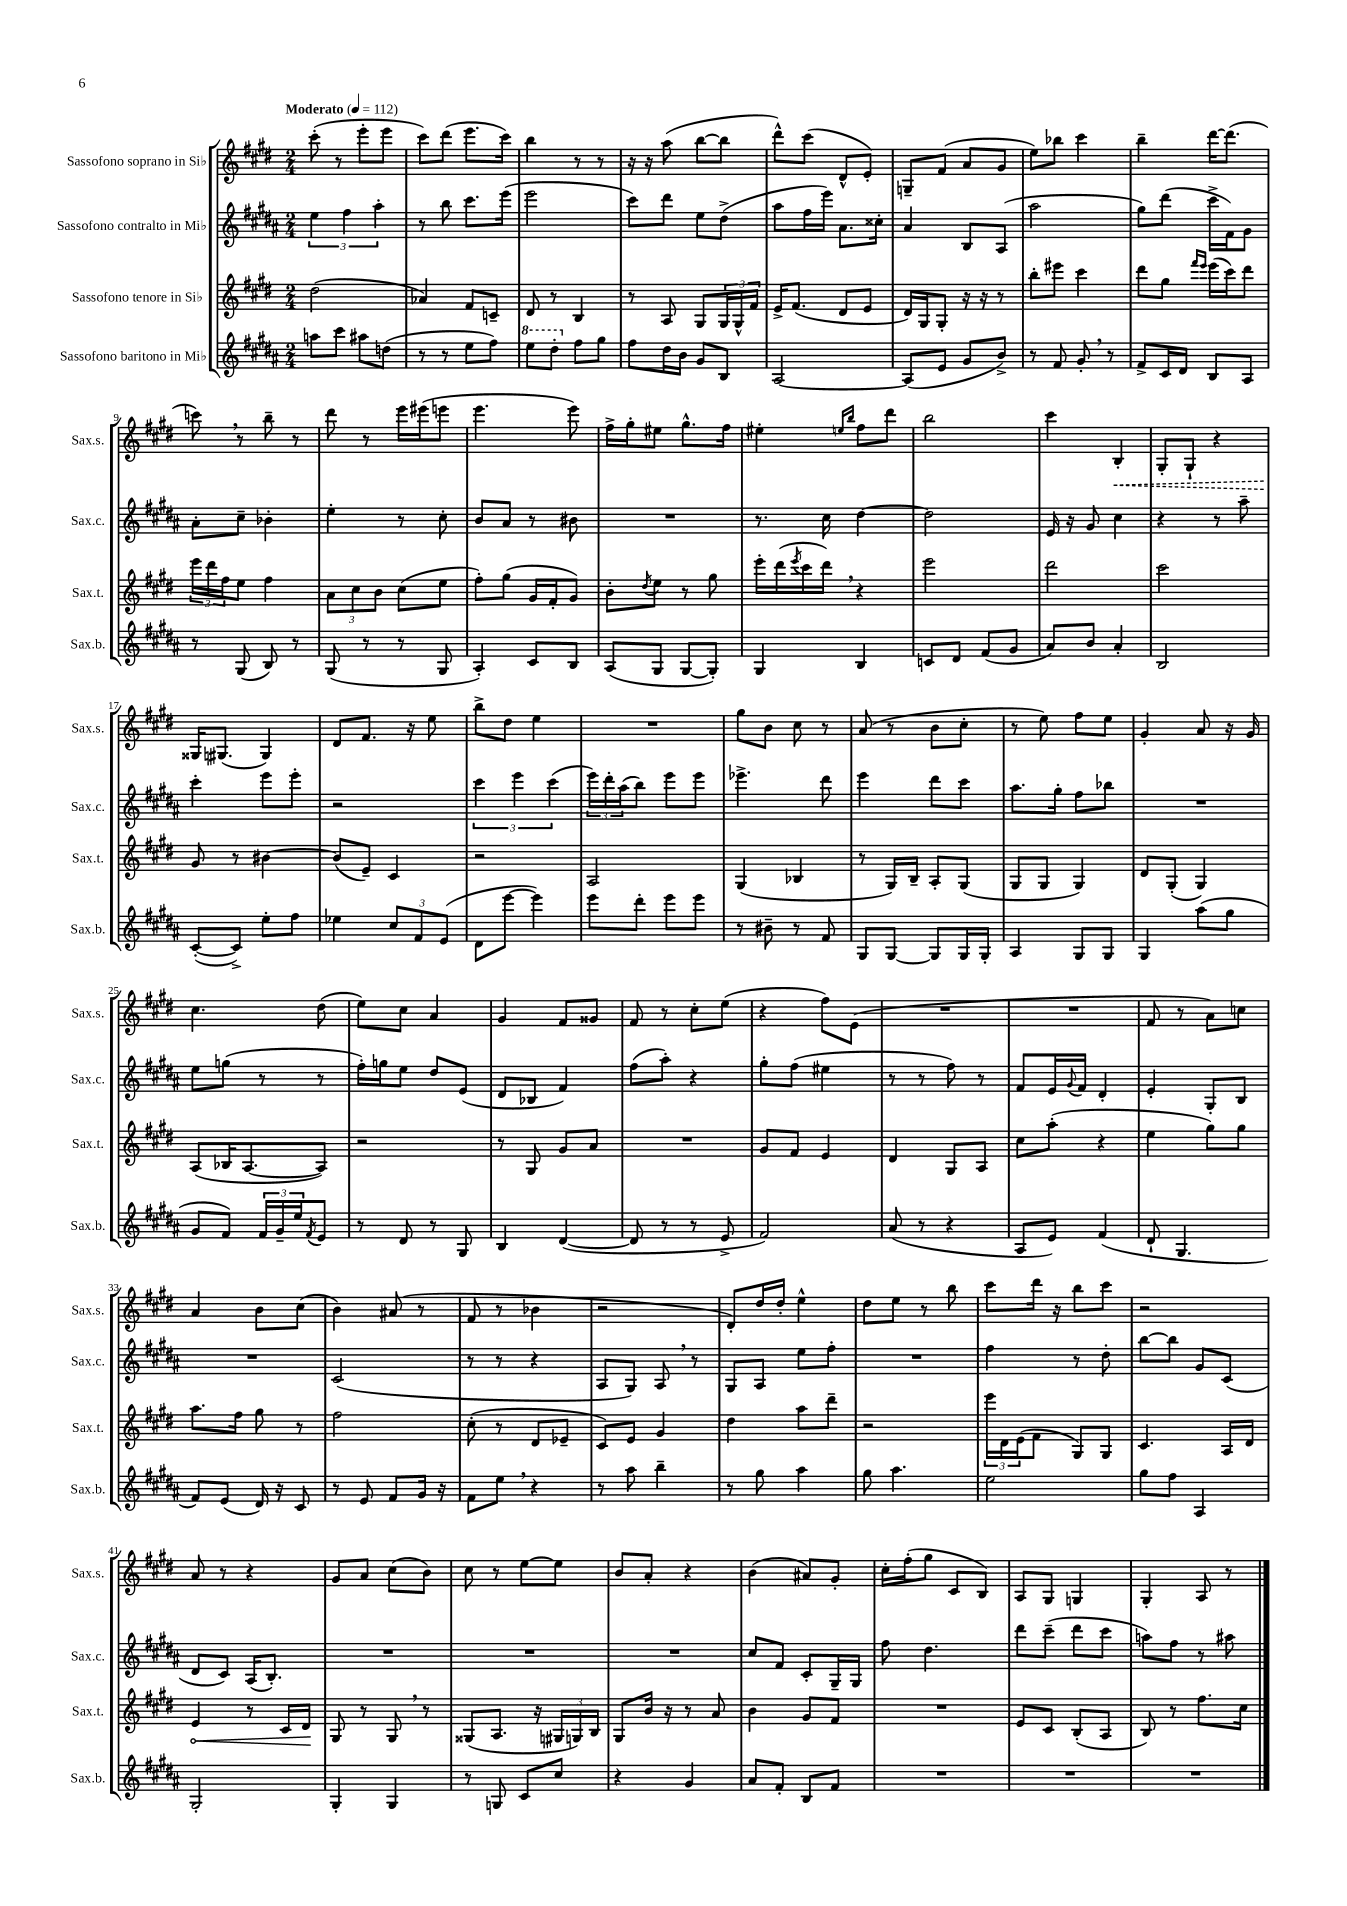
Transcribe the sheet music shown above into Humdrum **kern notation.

**kern	**kern	**dynam	**kern	**kern	**dynam
*part4	*part3	*part3	*part2	*part1	*part1
*staff4	*staff3	*staff3	*staff2	*staff1	*staff1
*I"Sassofono baritono in Mi♭	*I"Sassofono tenore in Si♭	*	*I"Sassofono contralto in Mi♭	*I"Sassofono soprano in Si♭	*
*I'Sax.b.	*I'Sax.t.	*	*I'Sax.c.	*I'Sax.s.	*
*clefG2	*clefG2	*	*clefG2	*clefG2	*
*k[f#c#g#d#a#]	*k[f#c#g#d#]	*	*k[f#c#g#d#a#]	*k[f#c#g#d#]	*
*M2/4	*M2/4	*	*M2/4	*M2/4	*
*MM112	*MM112	*	*MM112	*MM112	*
=1	=1	=1	=1	=1	=1
!	!	!	!	!LO:TX:a:B:t=Moderato	!
8aan\L	(2dd#\	.	6ee\	(8ccc#'\	.
8ccc#\J	.	.	.	8r	.
.	.	.	6ff#\	.	.
8aa#X\L	.	.	.	8eee'\L	.
.	.	.	6aa#'\	.	.
(8ddn\J	.	.	.	8eee\J	.
=2	=2	=2	=2	=2	=2
8r	4a-X/)	.	8r	8ccc#\L)	.
8r	.	.	8bb\	(8ddd#\J	.
8ee\L	8f#/L	.	8.ccc#\L	8.eee\L	.
8ff#\J)	8cn~/J	.	.	.	.
.	.	.	(16eee\Jk	16ccc#\Jk)	.
=3	=3	=3	=3	=3	=3
*8va	*	*	*	*	*
8eee\L	8d#/	.	2eee\	4bb\	.
8ddd#'\J	8r	.	.	.	.
*X8va	*	*	*	*	*
8ff#\L	4B/	.	.	8r	.
8gg#\J	.	.	.	8r	.
=4	=4	=4	=4	=4	=4
8ff#\L	8r	.	8ccc#\L)	16r	.
.	.	.	.	16r	.
16dd#\L	8A/	.	8ddd#\J	(8aa\	.
16b\JJ	.	.	.	.	.
8g#/L	8G#/L	.	8ee\L	[8bb\L	.
8B/J	24G#/L	.	(8dd#^\J	8bb\J]	.
.	24G#^^/	.	.	.	.
.	24f#/JJ	.	.	.	.
=5	=5	=5	=5	=5	=5
[2A#/	16e^/KL	.	8aa#\L	8ddd#^^\L)	.
.	(8.f#/J	.	.	.	.
.	.	.	16ff#\L	(8ccc#\J	.
.	.	.	16eee\JJ)	.	.
.	8d#/L	.	8.a#\L	8d#^^/L	.
.	8e/J	.	.	8e'/J)	.
.	.	.	16cc##X'\Jk	.	.
=6	=6	=6	=6	=6	=6
(8A#/L]	16d#/LL)	.	4a#/	8Gn~/L	.
.	16G#/J	.	.	.	.
8e/J	8G#'/J	.	.	(8f#/J	.
8g#/L	16r	.	8B/L	8a/L	.
.	16r	.	.	.	.
8b^/J)	8r	.	(8A#/J	8g#/J	.
=7	=7	=7	=7	=7	=7
8r	8bb'\L	.	2aa#\	8ee\L)	.
8f#/	8eee#X\J	.	.	8bb-X\J	.
8g#',/	4ccc#\	.	.	4ccc#\	.
8r	.	.	.	.	.
=8	=8	=8	=8	=8	=8
8f#^/L	8ddd#\L	.	8gg#\L)	4bb~\	.
16c#/L	8gg#\J	.	(8ddd#\J	.	.
16d#/JJ	.	.	.	.	.
.	16qqfff#/LL	.	.	.	.
.	16qqeee/JJ	.	.	.	.
8B/L	(16eee\LL	.	16ccc#^\LL	[16ddd#\KL	.
.	16ccc#\J)	.	16f#\J)	(8.ddd#\J]	.
8A#/J	8ddd#\J	.	8g#\J	.	.
!!LO:LB:g=z
=9	=9	=9	=9	=9	=9
8r	24eee\LL	.	8a#'\L	8cccn,\)	.
.	24ddd#\	.	.	.	.
.	24ff#\J	.	.	.	.
(8G#/	8ee\J	.	8cc#~\J	8r	.
8B/)	4ff#\	.	4b-X'\	8bb~\	.
8r	.	.	.	8r	.
=10	=10	=10	=10	=10	=10
(8G#/	12a\L	.	4ee'\	8ddd#\	.
.	12cc#\	.	.	.	.
8r	.	.	.	8r	.
.	12b\J	.	.	.	.
8r	(8cc#\L	.	8r	16eee\LL	.
.	.	.	.	(16eee#X\J	.
8G#/	8ee\J	.	8cc#'\	8eeen\J	.
=11	=11	=11	=11	=11	=11
4A#'/)	8ff#'\L)	.	8b/L	4.eee\	.
.	(8gg#\J	.	8a#/J	.	.
8c#/L	16g#/LL	.	8r	.	.
.	16f#'/J	.	.	.	.
8B/J	8g#/J)	.	8b#X\	8eee\)	.
=12	=12	=12	=12	=12	=12
(8A#/L	8b'\L	.	2r	16ff#^\LL	.
.	.	.	.	16gg#'\J	.
.	8qdd#/	.	.	.	.
8G#/J	8ee\J	.	.	8ee#X\J	.
[8G#/L	8r	.	.	8.gg#^^\L	.
8G#'/J])	8gg#\	.	.	.	.
.	.	.	.	16ff#\Jk	.
=13	=13	=13	=13	=13	=13
4G#/	16eee'\LL	.	8.r	4ee#X'\	.
.	(16ddd#\	.	.	.	.
.	8qeee/	.	.	.	.
.	16ccc#\	.	.	.	.
.	16ddd#,\JJ)	.	16cc#\	.	.
.	.	.	.	16qqeen/LL	.
.	.	.	.	16qqbb/JJ	.
4B/	4r	.	[4dd#\	8ff#\L	.
.	.	.	.	8ddd#\J	.
=14	=14	=14	=14	=14	=14
8cn/L	2eee\	.	2dd#\]	2bb\	.
8d#/J	.	.	.	.	.
(8f#/L	.	.	.	.	.
8g#/J	.	.	.	.	.
=15	=15	=15	=15	=15	=15
8a#/L)	2ddd#\	.	16e/	4ccc#\	.
.	.	.	16r	.	.
8b/J	.	.	8g#/	.	.
!	!	!	!	!	!LO:HP:b
4a#'/	.	.	4cc#\	4B'/	<
=16	=16	=16	=16	=16	=16
2B/	2ccc#\	.	4r	8G#'/L	.
.	.	.	.	8G#`/J	.
.	.	.	8r	4r	.
.	.	.	8aa#~\	.	.
!!LO:LB:g=z
=17	=17	=17	=17	=17	=17
([8c#'/L	8g#/	.	4ccc#'\	16G##X/KL	.
.	.	.	.	(8.G#X/J	[
8c#^/J])	8r	.	.	.	.
8ee'\L	[4b#X\	.	8eee\L	4G#/)	.
8ff#\J	.	.	8eee'\J	.	.
=18	=18	=18	=18	=18	=18
4ee-X\	(8b#/L]	.	2r	8d#/L	.
.	8e~/J)	.	.	8.f#/J	.
12cc#/L	4c#/	.	.	.	.
.	.	.	.	16r	.
12f#/	.	.	.	.	.
.	.	.	.	8ee\	.
(12e/J	.	.	.	.	.
=19	=19	=19	=19	=19	=19
8d#\L	2r	.	6ccc#\	8bb^\L	.
[8eee\J	.	.	.	8dd#\J	.
.	.	.	6eee\	.	.
4eee\])	.	.	.	4ee\	.
.	.	.	(6ccc#\	.	.
=20	=20	=20	=20	=20	=20
8eee\L	2A/	.	24eee\LL)	2r	.
.	.	.	24ddd#'\	.	.
.	.	.	(24aa#\J	.	.
8ddd#'\J	.	.	8bb\J)	.	.
8eee\L	.	.	8eee\L	.	.
8eee\J	.	.	8eee\J	.	.
=21	=21	=21	=21	=21	=21
8r	(4G#/	.	4.eee-X^\	8gg#\L	.
8b#X~\	.	.	.	8b\J	.
8r	4B-X/	.	.	8cc#\	.
8f#/	.	.	8ddd#\	8r	.
=22	=22	=22	=22	=22	=22
8G#/L	8r	.	4eee\	(8a/	.
[8G#/J	16G#/LL)	.	.	8r	.
.	16B~/JJ	.	.	.	.
8G#/L]	8A'/L	.	8ddd#\L	8b\L	.
16G#/L	(8G#/J	.	8ccc#\J	8cc#'\J	.
16G#'/JJ	.	.	.	.	.
=23	=23	=23	=23	=23	=23
4A#/	8G#/L	.	8.aa#\L	8r	.
.	8G#/J	.	.	8ee\)	.
.	.	.	16gg#'\Jk	.	.
8G#/L	4G#/)	.	8ff#\L	8ff#\L	.
8G#/J	.	.	8bb-X\J	8ee\J	.
=24	=24	=24	=24	=24	=24
4G#/	8d#/L	.	2r	4g#'/	.
.	(8G#'/J	.	.	.	.
(8aa#\L	4G#/)	.	.	8a/	.
8gg#\J	.	.	.	16r	.
.	.	.	.	16g#/	.
!!LO:LB:g=z
=25	=25	=25	=25	=25	=25
8g#/L	(8A/L	.	8ee\L	4.cc#\	.
8f#/J)	16B-X/K	.	(8ggn\J	.	.
.	[8.A/	.	.	.	.
24f#/LL	.	.	8r	.	.
24g#~/	.	.	.	.	.
24ee/J	.	.	.	.	.
8qf#/	.	.	.	.	.
8e/J	8A/J])	.	8r	(8dd#\	.
=26	=26	=26	=26	=26	=26
8r	2r	.	16ff#'\LL)	8ee\L)	.
.	.	.	16ggn\J	.	.
8d#/	.	.	8ee\J	8cc#\J	.
8r	.	.	8dd#/L	4a/	.
8G#/	.	.	(8e/J	.	.
=27	=27	=27	=27	=27	=27
4B/	8r	.	8d#/L	4g#/	.
.	8G#/	.	8B-X/J	.	.
([4d#/	8g#/L	.	4f#/)	8f#/L	.
.	8a/J	.	.	8g##X/J	.
=28	=28	=28	=28	=28	=28
8d#/]	2r	.	(8ff#\L	8f#/	.
8r	.	.	8aa#'\J)	8r	.
8r	.	.	4r	8cc#'\L	.
8e^/	.	.	.	(8ee\J	.
=29	=29	=29	=29	=29	=29
2f#/)	8g#/L	.	8gg#'\L	4r	.
.	8f#/J	.	(8ff#\J	.	.
.	4e/	.	4ee#X\	8ff#\L)	.
.	.	.	.	(8e\J	.
=30	=30	=30	=30	=30	=30
(8a#/	4d#/	.	8r	2r	.
8r	.	.	8r	.	.
4r	8G#/L	.	8ff#\)	.	.
.	8A/J	.	8r	.	.
=31	=31	=31	=31	=31	=31
8A#/L	8cc#\L	.	8f#/L	2r	.
8e/J)	(8aa'\J	.	16e/L	.	.
.	.	.	8qqg#/	.	.
.	.	.	16f#/JJ	.	.
(4f#/	4r	.	4d#'/	.	.
=32	=32	=32	=32	=32	=32
8d#`/	4ee\	.	4e'/	8f#/	.
4.G#/	.	.	.	8r	.
.	8gg#\L)	.	8G#'/L	8a\L)	.
.	8gg#\J	.	8B/J	8ccn\J	.
!!LO:LB:g=z
=33	=33	=33	=33	=33	=33
8f#/L)	8.aa\L	.	2r	4a/	.
(8e/J	.	.	.	.	.
.	16ff#\Jk	.	.	.	.
16d#/)	8gg#\	.	.	8b\L	.
16r	.	.	.	.	.
8c#/	8r	.	.	(8cc#\J	.
=34	=34	=34	=34	=34	=34
8r	2ff#\	.	(2c#/	4b\)	.
8e/	.	.	.	.	.
8f#/L	.	.	.	(8a#X/	.
16g#/Jk	.	.	.	8r	.
16r	.	.	.	.	.
=35	=35	=35	=35	=35	=35
8f#\L	(8cc#'\	.	8r	8f#/	.
8ee,\J	8r	.	8r	8r	.
4r	8d#/L	.	4r	4b-X\	.
.	8e-X~/J	.	.	.	.
=36	=36	=36	=36	=36	=36
8r	8c#/L)	.	8A#/L	2r	.
8aa#\	8e/J	.	8G#/J)	.	.
4bb~\	4g#/	.	8A#,/	.	.
.	.	.	8r	.	.
=37	=37	=37	=37	=37	=37
8r	4dd#\	.	8G#/L	8d#'/L)	.
8gg#\	.	.	8A#/J	16dd#/L	.
.	.	.	.	16dd#'/JJ	.
4aa#\	8aa\L	.	8ee\L	4ee^^\	.
.	8ddd#~\J	.	8ff#'\J	.	.
=38	=38	=38	=38	=38	=38
8gg#\	2r	.	2r	8dd#\L	.
4.aa#\	.	.	.	8ee\J	.
.	.	.	.	8r	.
.	.	.	.	8bb\	.
=39	=39	=39	=39	=39	=39
2ee\	24eee\LL	.	4ff#\	8ccc#\L	.
.	24d#\	.	.	.	.
.	(24e\J	.	.	.	.
.	8f#\J	.	.	16ddd#\Jk	.
.	.	.	.	16r	.
.	8G#/L)	.	8r	8bb\L	.
.	8G#/J	.	8dd#'\	8ccc#\J	.
=40	=40	=40	=40	=40	=40
8gg#\L	4.c#/	.	[8bb\L	2r	.
8ff#\J	.	.	8bb\J]	.	.
4A#/	.	.	8g#/L	.	.
.	16A/LL	.	(8c#/J	.	.
.	16d#/JJ	.	.	.	.
!!LO:LB:g=z
=41	=41	=41	=41	=41	=41
!	!	!LO:HP:b	!	!	!
2G#'/	4e/	<	8d#/L	8a/	.
.	.	.	8c#/J)	8r	.
.	8r	.	(16A#/KL	4r	.
.	.	.	8.B'/J)	.	.
.	16c#/LL	.	.	.	.
.	16d#/JJ	.	.	.	.
.	.	[	.	.	.
=42	=42	=42	=42	=42	=42
4G#'/	8G#/	.	2r	8g#/L	.
.	8r	.	.	8a/J	.
4G#/	8G#,/	.	.	(8cc#\L	.
.	8r	.	.	8b\J)	.
=43	=43	=43	=43	=43	=43
8r	(8G##X/L	.	2r	8cc#\	.
8Gn/	8.A/J	.	.	8r	.
8c#/L	.	.	.	[8ee\L	.
.	16r	.	.	.	.
8cc#/J	24G#X/LL	.	.	8ee\J]	.
.	24Gn/)	.	.	.	.
.	24B/JJ	.	.	.	.
=44	=44	=44	=44	=44	=44
4r	8G#/L	.	2r	8b/L	.
.	16b/Jk	.	.	8a'/J	.
.	16r	.	.	.	.
4g#/	8r	.	.	4r	.
.	8a/	.	.	.	.
=45	=45	=45	=45	=45	=45
8a#/L	4b\	.	8cc#/L	(4b\	.
8f#'/J	.	.	8f#/J	.	.
8B/L	8g#/L	.	8c#'/L	8a#X/L)	.
8f#/J	8f#/J	.	16G#~/L	8g#'/J	.
.	.	.	16G#/JJ	.	.
=46	=46	=46	=46	=46	=46
2r	2r	.	8ff#\	16cc#'\LL	.
.	.	.	.	(16ff#'\J	.
.	.	.	4.dd#\	8gg#\J	.
.	.	.	.	8c#/L	.
.	.	.	.	8B/J)	.
=47	=47	=47	=47	=47	=47
2r	8e/L	.	8ddd#\L	8A/L	.
.	8c#/J	.	(8ccc#~\J	8G#/J	.
.	(8B'/L	.	8ddd#\L	4Gn/	.
.	8A/J	.	8ccc#\J	.	.
=48	=48	=48	=48	=48	=48
2r	8B/)	.	8aan\L)	4G#'/	.
.	8r	.	8ff#\J	.	.
.	8.ff#\L	.	8r	8A/	.
.	.	.	8aa#X\	8r	.
.	16cc#\Jk	.	.	.	.
==	==	==	==	==	==
*-	*-	*-	*-	*-	*-
